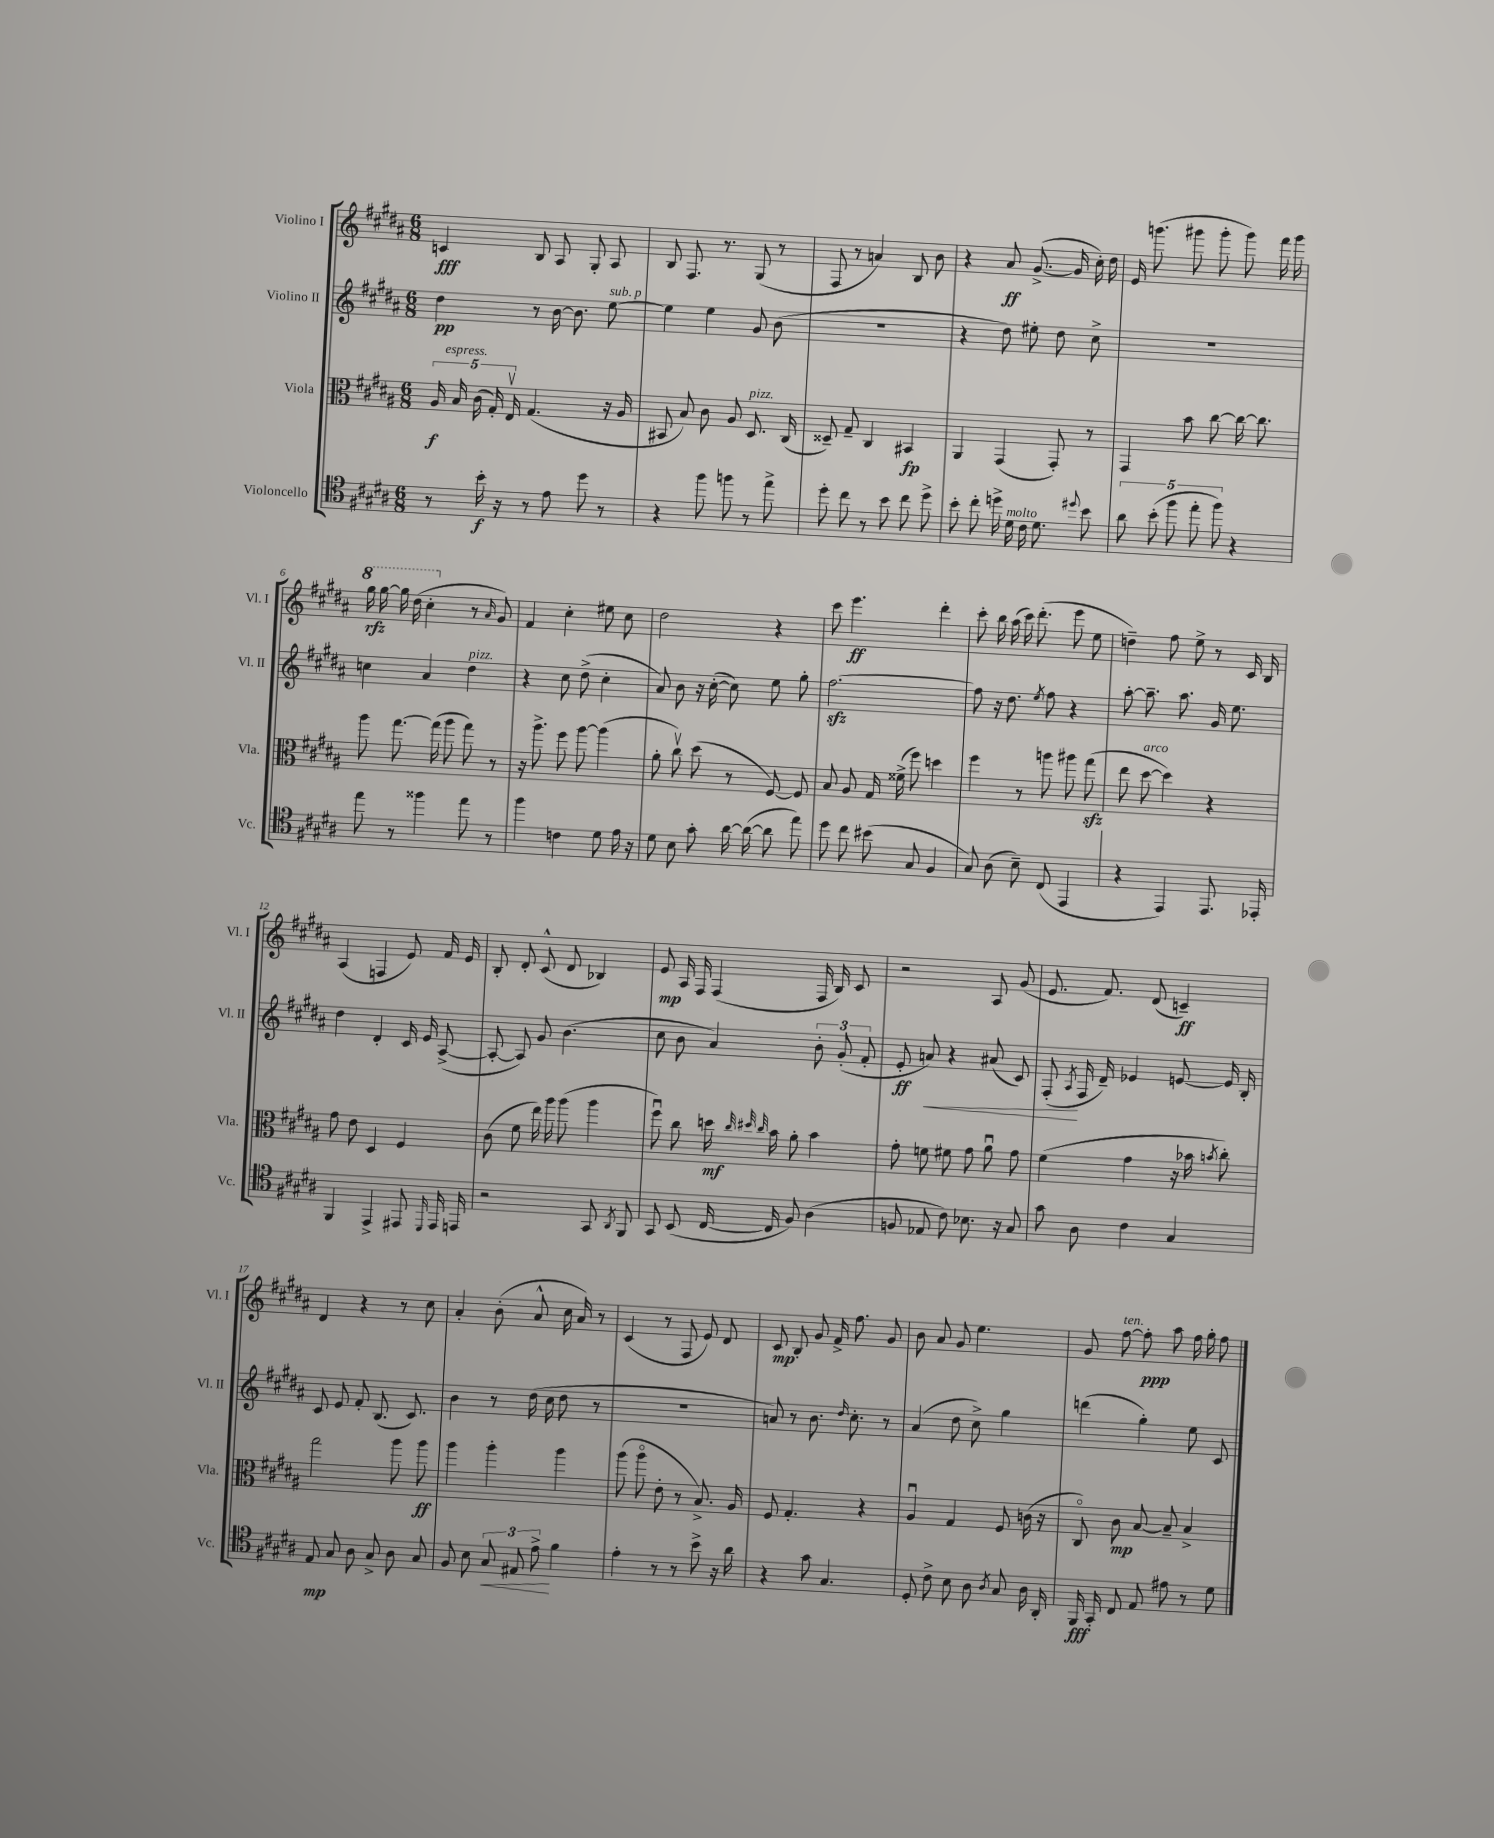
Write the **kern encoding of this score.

**kern	**kern	**kern	**kern
*staff4	*staff3	*staff2	*staff1
*clefC4	*clefC3	*clefG2	*clefG2
*k[f#c#g#d#a#]	*k[f#c#g#d#a#]	*k[f#c#g#d#a#]	*k[f#c#g#d#a#]
*M6/8	*M6/8	*M6/8	*M6/8
8r	20A#	4dd#	4c
.	20B	.	.
.	(20c#	.	.
16b'	.	.	.
.	20G#')	.	.
16r	.	.	.
.	20Ev	.	.
8r	(4.G#	8r	8B
8e	.	[16b	8A#
.	.	8.b]	.
8dd#	.	.	8G#'
8r	16r	[8ee	8A#
.	16A#	.	.
=	=	=	=
4r	8BB#	4ee]	8B
.	8B)	.	8.F#
8ff#	8c#	4ee	.
.	.	.	8.r
8ff	8A#	.	.
8r	8.D#	8g#	(8G#
8ee^	.	(8b	8r
.	(16C#	.	.
=	=	=	=
8dd#'	8D##~)	2.r	8F#
8cc#	8G#~	.	8r
8r	4C#	.	4a)
8b	.	.	.
8cc#	4BB#	.	8B
8dd#^	.	.	8b
=	=	=	=
8b'	4AA#	4r	4r
8cc#'	.	.	.
16dd^	(4GG#	8dd#)	8a#
16d#	.	.	.
16c#	.	8ee#'	([8.g#^
8.d#	.	.	.
.	8GG#')	8dd#	.
.	.	.	16g#]
8qqdd#	.	.	.
8b	8r	8cc#^	16cc#')
.	.	.	16dd#
=	=	=	=
10a#	4GG#	2.r	16e
.	.	.	(8.ggg
(10b'	.	.	.
10ff#	.	.	.
.	8b	.	8ggg#
10ee'	.	.	.
.	[8cc#	.	8ggg#'
10ff#)	.	.	.
4r	16cc#_	.	8ggg#)
.	8.cc#]	.	.
.	.	.	16fff#
.	.	.	16ggg#
=	=	=	=
8ee	8aa#	4cc	16ggg#
.	.	.	[16ggg#
8r	[8.gg#	.	16ggg#]
.	.	.	(16ddd#
4ff##	.	4a#	4ccc#'
.	(16gg#]	.	.
.	8aa#	.	.
8ee	8gg#)	4dd#	8r
.	.	.	16qqa#
8r	8r	.	8g#)
=	=	=	=
4ff#	16r	4r	4f#
.	8.aa#^	.	.
4c	8ff#	8cc#	4cc#'
.	[8aa#	(8dd#^	.
8d#	(4aa#]	4cc#'	8ee#
16e	.	.	8cc#
16r	.	.	.
=	=	=	=
8d#	8a#'	8a#)	2dd#
8B	8cc#v)	8b	.
8g#'	(8dd#	16r	.
.	.	([16cc#'	.
[16a#	8r	8cc#])	.
(16a#_	.	.	.
8a#]	[8F#)	8ee	4r
8ee)	8F#]	8gg#'	.
=	=	=	=
8dd#	8B	[2.ff#	8ccc#
8cc#	8A#	.	4.eee
(8b#	16G#	.	.
.	(16f##^	.	.
8G#	8ff#)	.	.
4F#	4dd	.	4ddd#'
=	=	=	=
8G#)	4ff#	8ff#]	8ccc#'
(8A#	.	16r	16bb
.	.	8.dd#	(16aa#
8B~)	8r	.	16ccc#)
.	.	.	(8.ddd#'
.	.	8qee	.
(8C#	8aa	8ff#	.
4EE	8aa#	4r	8eee
.	(8gg#	.	8ee
=	=	=	=
4r	8ee	[8aa#'	4dd~)
.	[8dd#	8.aa#~]	.
4EE)	4dd#])	.	8ff#
.	.	8.aa#	.
.	.	.	8ee^
8.EE	4r	16g#	8r
.	.	8.ee	.
.	.	.	16c#
16EE-'	.	.	16B
=	=	=	=
4FF#	8g#	4dd#	(4A#
.	8e	.	.
4EE^	4D#	4d#'	4F
8EE#	4F#	16c#	8e)
.	.	16e	.
16qqDD#	.	.	.
16EE#	.	([8A#^	16f#
16EE	.	.	16e
=	=	=	=
2r	(8c#	8A#'_	8B'
.	8f#	8A#])	8d#'
.	16ee)	8g#	(8c#^^
.	16aa#	.	.
.	(8aa#	(4.b	8d#
8GG#	4aa#	.	4B-)
8qAA#	.	.	.
8FF#	.	.	.
=	=	=	=
8GG#	8ff#u)	8cc#	8e
(8BB	8cc#	8b	16A#
.	.	.	16F#
[16C#	16dd	4a#)	(4F#
.	32qqcc#	.	.
.	32qqdd#	.	.
.	32qqcc#	.	.
16C#]	16b	.	.
8F#)	8a#'	.	.
(4A#	4b	12b'	16F#
.	.	.	16B)
.	.	(12g#'	.
.	.	.	8c#
.	.	12f#'	.
=	=	=	=
8F	8g#'	8e'	2r
8E-	8f	8a)	.
8c#)	8f#	4r	.
8.B-	8g#	.	.
.	8a#u	(8a#	8A#
16r	.	.	.
8G#	8g#	8c#)	(8g#
=	=	=	=
8g#	(4f#	(8F#'	8.e
.	.	8qA#	.
8A#	.	16F#	.
.	.	16d#~)	8.f#)
4c#	4g#	4e-	.
.	.	.	(8d#
4G#	16r	[8e	4c~)
.	16b-	.	.
.	8qb	.	.
.	8cc#')	16e]	.
.	.	16B'	.
=	=	=	=
8E	2gg#	8c#	4d#
8G#	.	8e	.
8A#	.	8f#'	4r
8G#^	.	(8.B	.
8A#	8aa#	.	8r
.	.	8.c#)	.
8G#	8aa#	.	8cc#
=	=	=	=
8F#	4aa#	4b	4a#'
8B	.	.	.
12G#	4aa#'	8r	(8b'
12E#	.	.	.
.	.	(16dd#	8a#^^
12e^	.	.	.
.	.	16cc#	.
4f#	4aa#	8dd#	16cc#
.	.	.	16a#)
.	.	8r	8r
=	=	=	=
4e'	(8aa#	2.r	(4c#
.	8aa#o	.	.
8r	8e'	.	8r
8r	8r	.	8F#
8b^	8.B^)	.	8e)
16r	.	.	8d#
16a#	16A#	.	.
=	=	=	=
4r	8F#	8a)	8c#
.	4.G#'	8r	8B'
8g#	.	8.b	8g#
4.G#	.	.	16f#^
.	.	16qqdd#	.
.	.	8.cc#'	8.ff#
.	4r	.	.
.	.	8r	8g#
=	=	=	=
8D#'	4A#u	(4a#	8b
8c#^	.	.	8a#
8B	4G#	8dd#	8g#
8A#	.	8cc#^)	4.ee
8qA#	.	.	.
8G#	8F#	4gg#	.
16A#	(16c	.	.
16AA#'	16r	.	.
=	=	=	=
16FF#	8C#o)	(4ddd	8g#
16GG#'	.	.	.
8C#	8c#	.	[8ff#
8E	[8B	4gg#')	8ff#']
8e#	8B~]	.	8aa#
8r	4B^	8ee	16ff#
.	.	.	16gg#'
8d#	.	8c#	8ff#
==	==	==	==
*-	*-	*-	*-
